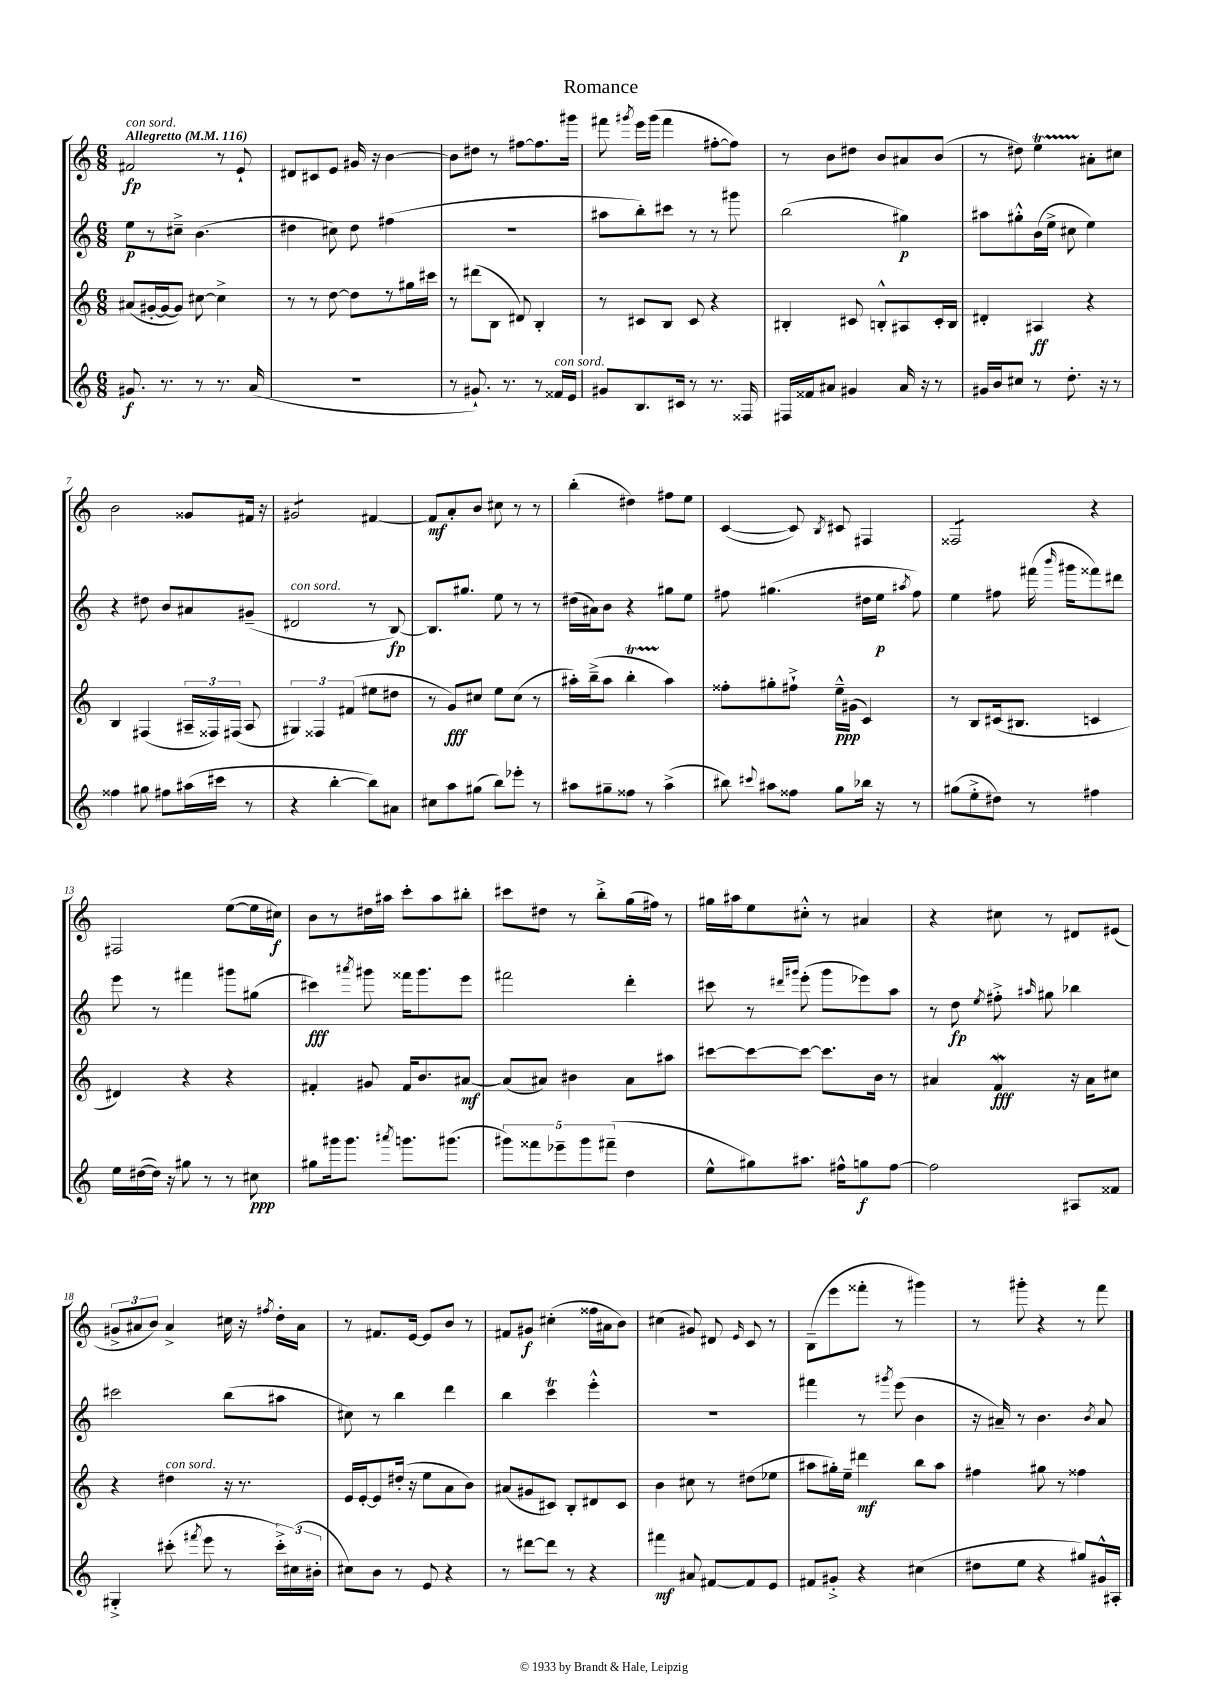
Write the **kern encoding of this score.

**kern	**kern	**kern	**kern
*staff4	*staff3	*staff2	*staff1
*clefG2	*clefG2	*clefG2	*clefG2
*k[]	*k[]	*k[]	*k[]
*M6/8	*M6/8	*M6/8	*M6/8
*MM116	*MM116	*MM116	*MM116
8.g#	(8a#	8ee	2f#
.	[16g#'	8r	.
8.r	16g#_	.	.
.	8g#])	8cc#~^	.
8r	[8cc#	(4.b	.
8.r	4cc#^]	.	8r
.	.	.	8e`
(16a	.	.	.
=	=	=	=
2.r	8r	4dd#	8d#
.	8r	.	8c#
.	[8dd	8cc#)	8e
.	8dd]	8dd#	16g#
.	.	.	16r
.	8r	(4ff#	[4b
.	16gg#	.	.
.	16ccc#	.	.
=	=	=	=
8r	8r	2.r	8b]
8.g#`)	(8ddd#	.	8dd#
.	8B	.	8r
8.r	.	.	.
.	8d#)	.	[8ff#
8r	4B'	.	8.ff#]
16f##	.	.	.
16e	.	.	16ggg#
=	=	=	=
8g#	8r	8aa#	8fff#
.	.	.	8qggg#
8.B	8c#	8bb')	16eee
.	.	.	(16ggg#
.	8B	8ccc#	4fff#
16c#	.	.	.
8r	8c#	8r	.
8.r	4r	8r	[8ff#'
.	.	8ggg#	8ff#])
16F##	.	.	.
=	=	=	=
16F#	4B#'	(2bb	8r
16f##	.	.	.
8a#	.	.	8b
4g#	8c#	.	8dd#
.	8B'^^	.	8b
16a#	8A#	4gg#)	8a#
16r	.	.	.
8r	16c#'	.	(8b
.	16B	.	.
=	=	=	=
16g#	4d#'	8aa#	8r
16b	.	.	.
8cc#	.	8gg#'^^	8dd#)
8r	4A#	(16b	4ee
.	.	16ee^	.
8.dd'	.	8cc#	.
.	4r	4ee)	8a#'
16r	.	.	.
8r	.	.	8cc#
=	=	=	=
4ff##	4B	4r	2b
8gg#	(4F#	8dd#	.
8ff#	.	8b	.
(16aa#	24A#~	8a#	8g##
.	24F##)	.	.
16ccc#	.	.	.
.	(24F#	.	.
8r	8A#	(8g#~	16f#
.	.	.	16r
=	=	=	=
4r	6G#)	2d#	2g#
.	6F##	.	.
[4bb'	.	.	.
.	(6f#	.	.
8bb])	8ee#	8r	[4f#
8a#	8dd#	[8B)	.
=	=	=	=
8cc#	8r	8.B]	8f#]
8aa	8g)	.	8a'
.	.	8.gg#	.
(8gg#	8cc#	.	8b
8bb)	8ee	8ee	8cc#
8eee-'	(8cc#	8r	8r
8r	8r	8r	8r
=	=	=	=
8aa#	16aa#')	(16dd#	(4bb'
.	(16bb~^	16a#)	.
8gg#~	8aa#	8b	.
8ff##	4bb'	4r	4dd#)
8r	.	.	.
(4aa#^	4aa#)	8gg#	8ff#
.	.	8ee	8ee
=	=	=	=
8bb#)	8ff##'	8ff#	([4c
8qqccc#	.	.	.
8aa#	8gg#'	(4.gg#	.
8ff##	8ff#`^	.	8c])
.	.	.	8qB
8gg	16ee~^^	.	8c#
.	(16g#	.	.
16bb-	4c)	16dd#	4F#
16r	.	16ee	.
.	.	8qaa#	.
8r	.	8ff#)	.
=	=	=	=
(8gg#	8r	4ee	2F##
8ee'^	8B	.	.
8dd#)	(16c#	8ff#	.
.	8.B#	.	.
8r	.	(16fff#	.
.	.	16qqbbb	.
.	.	16ggg#	.
4ff#	4c	8fff##)	4r
.	.	8ddd#	.
=	=	=	=
16ee	4d#)	8eee	2F#
([16dd#	.	.	.
16dd#])	.	8r	.
16r	.	.	.
8gg#	4r	4fff#	.
8r	.	.	.
8r	4r	8ggg#	([8ee
8cc#	.	(8gg#	16ee]
.	.	.	16cc#)
=	=	=	=
8gg#	4f#'	4ccc#)	8b
16ggg#	.	.	8r
8.ggg#	.	.	.
.	.	8qaaa#	.
.	8g#	8ggg#	16dd#
.	.	.	16aa#
8qaaa#	.	.	.
8.ggg	16f#	16fff##	8ccc'
.	8.b	8.ggg#	.
.	.	.	8aa#
(8.ggg#	.	.	.
.	[8a#	8eee	8bb#'
=	=	=	=
10ggg#)	(8a#]	2fff#	8ccc#
10fff##	.	.	.
.	8a#)	.	8dd#
10eee-~	.	.	.
.	4b#	.	8r
10ggg#	.	.	.
.	.	.	8bb'^
(10fff#~	.	.	.
4dd	8a#	4ddd'	(16gg
.	.	.	16ff#)
.	8aa#	.	8r
=	=	=	=
8ee^^	[8ccc#	8ccc#	16gg#
.	.	.	16aa#
8gg#)	8ccc#_	8r	8ee
.	.	16qqddd#	.
.	.	16qqggg#	.
8.aa#	8ccc#_	(8eee'	8cc#'^^
.	8.ccc#]	8ggg#	8r
16ff#^^	.	.	.
8gg	.	8eee-)	4a#
.	16b	.	.
[8ff#	8r	8aa	.
=	=	=	=
2ff#]	4a#	8r	4r
.	.	8dd	.
.	.	8qee	.
.	4f	8ff#'^	8cc#
.	.	16qqaa#	.
.	.	8gg#	8r
8A#	16r	4bb-	8d#
.	16a#	.	.
8f##	8cc#	.	(8e#
=	=	=	=
4G#'^	4r	2ccc#	12g#^
.	.	.	12a#
.	.	.	12b)
(8ccc#'	4dd#	.	4a#^
8qfff#	.	.	.
8eee	.	.	.
8r	16r	(8bb	16cc#
.	8.r	.	16r
.	.	.	8qff#
24ccc#'^)	.	8aa#	16dd'
(24cc#	.	.	.
.	.	.	16a#
24b#'	.	.	.
=	=	=	=
8cc#)	16e	8cc#)	8r
.	[16e'	.	.
8b	8e]	8r	8.f#
8r	(16dd#'	4bb	.
.	16r	.	[16e
8e	8ee	.	8e]
4r	8a	4ddd	8b
.	8b)	.	8r
=	=	=	=
8r	(8a#	4bb	8f#
[8ddd#	8g#	.	8g#
8ddd#]	8c#)	4ccc	(4cc#'
8r	8B'	.	.
4r	8d#	4eee'^^	16ff##
.	.	.	16a#
.	8c#	.	8b)
=	=	=	=
4fff#	4b	2.r	(4cc#
8a#	8cc#	.	8g#)
[8f#	8r	.	8d#
.	.	.	16qqe
8f#]	(8dd#	.	8c
8e	8ee-	.	8r
=	=	=	=
8f#	8aa#	4fff#	(8B~
8g#'^	16gg#')	.	8eee
.	16ee~	.	.
4r	4ddd#	8r	8fff##'
.	.	8qggg#	.
.	.	(8eee	8r
(4cc#	8bb	4b	4ggg#)
.	8aa#	.	.
=	=	=	=
8dd#	4ff#	16r	8r
.	.	16a#~)	.
8ee	.	8r	8ggg#'
4r	8gg#	4.b	4r
.	8r	.	.
8gg#)	4ff##	.	8r
.	.	8qb	.
16g#^^	.	8a#	8fff
16A#'	.	.	.
==	==	==	==
*-	*-	*-	*-
